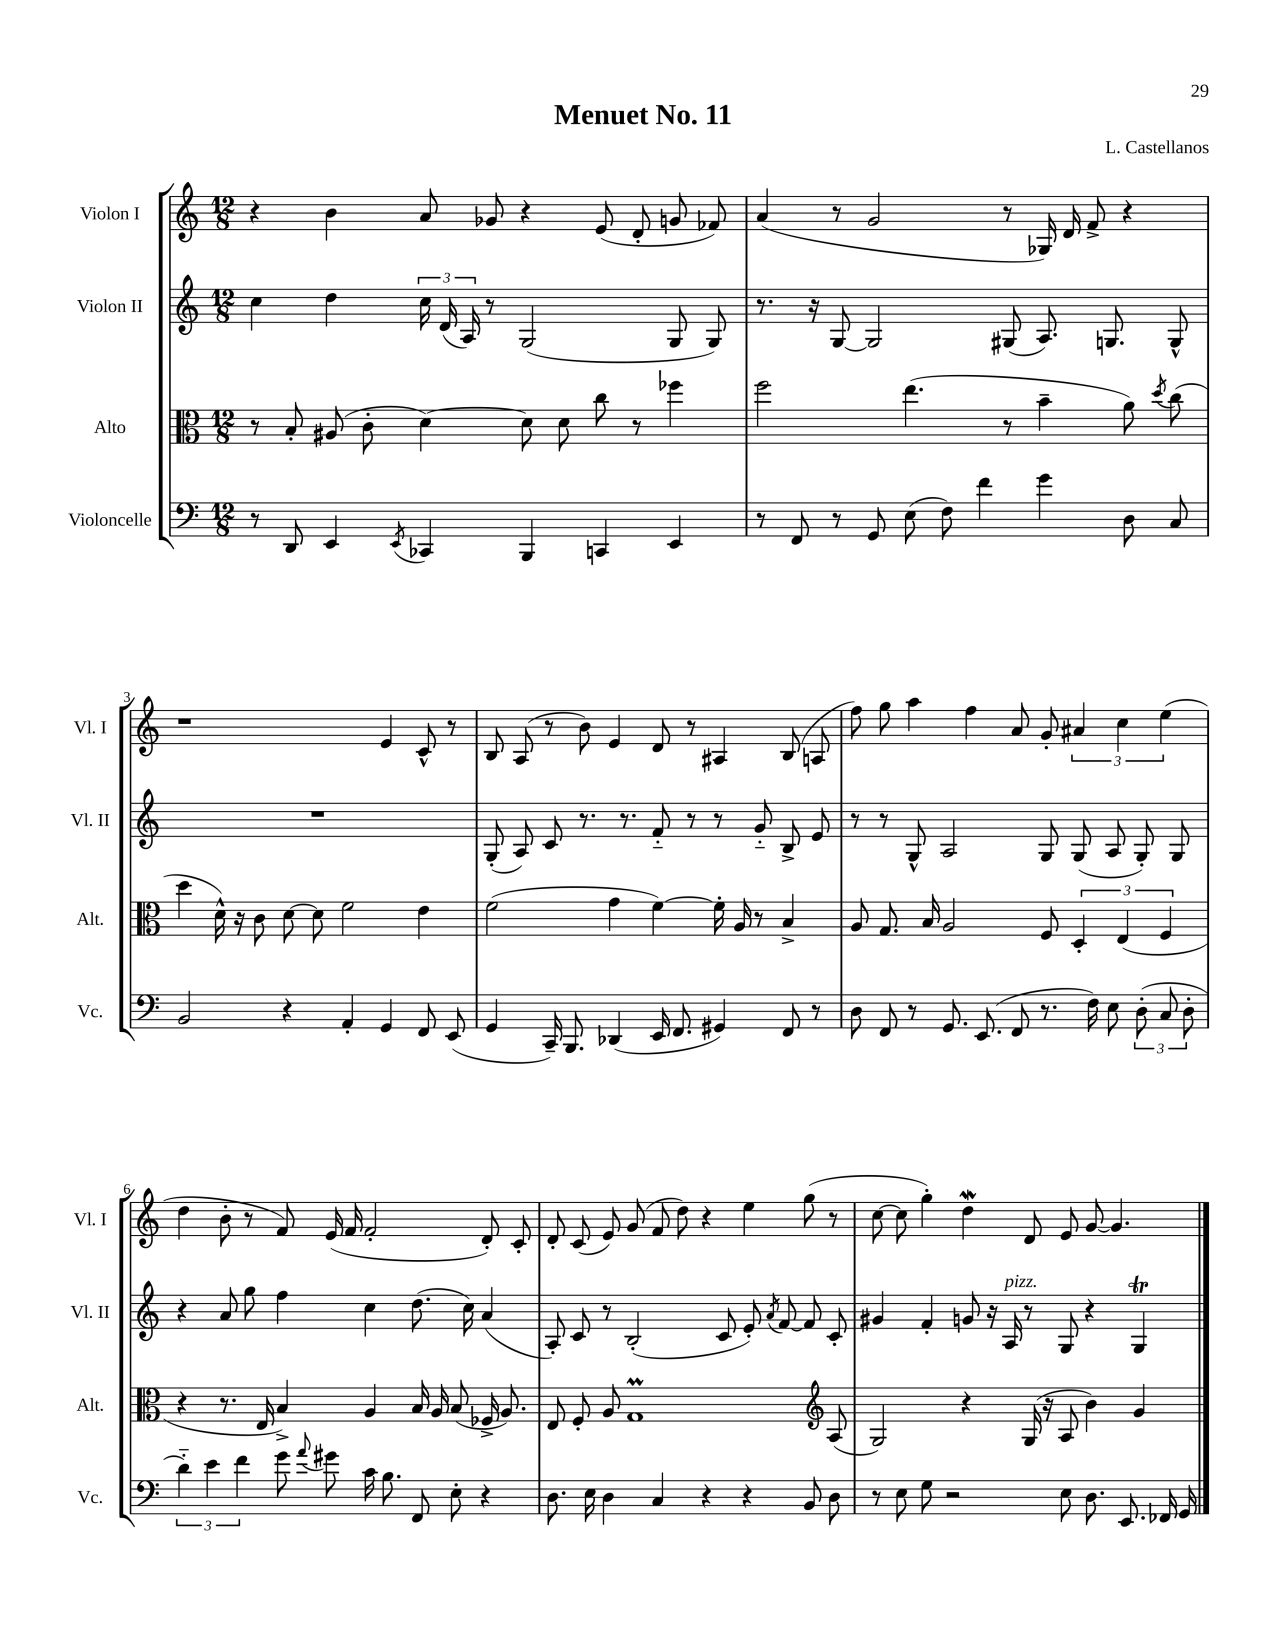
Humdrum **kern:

**kern	**kern	**kern	**kern
*staff4	*staff3	*staff2	*staff1
*clefF4	*clefC3	*clefG2	*clefG2
*k[]	*k[]	*k[]	*k[]
*M12/8	*M12/8	*M12/8	*M12/8
8r	8r	4cc\	4r
8DD/	8B'/	.	.
4EE/	(8A#/	4dd\	4b\
.	8c'\	.	.
8qEE/	.	.	.
4CC-/	[4d\)	24cc\	8a/
.	.	(24d/	.
.	.	24A/)	.
.	.	8r	8g-/
4BBB/	8d\]	(2G/	4r
.	8d\	.	.
4CC/	8cc\	.	(8e/
.	8r	.	8d'/
4EE/	4ff-\	8G/	8g/
.	.	8G/)	8f-/)
=	=	=	=
8r	2ff\	8.r	(4a/
8FF/	.	.	.
.	.	16r	.
8r	.	[8G/	8r
8GG/	.	2G/]	2g/
(8E\	(4.ee\	.	.
8F\)	.	.	.
4f\	.	.	.
.	8r	(8G#/	8r
4g\	4b~\	8.A/)	16G-/)
.	.	.	16d/
.	.	.	8f^/
.	.	8.G/	.
8D\	8a\)	.	4r
.	8qdd/	.	.
8C/	(8cc\	8G^^/	.
=	=	=	=
2BB/	4dd\	1.r	1r
.	16d^^\)	.	.
.	16r	.	.
.	8c\	.	.
4r	[8d\	.	.
.	8d\]	.	.
4AA'/	2f\	.	.
4GG/	.	.	4e/
8FF/	4e\	.	8c^^/
(8EE/	.	.	8r
=	=	=	=
4GG/	(2f\	(8G'/	8B/
.	.	8A/)	(8A/
16CC~/)	.	8c/	8r
8.BBB/	.	.	.
.	.	8.r	8b\)
(4DD-/	4g\	.	4e/
.	.	8.r	.
16EE/	[4f\)	8f'~/	8d/
8.FF/	.	.	.
.	.	8r	8r
4GG#/)	16f'\]	8r	4A#/
.	16A/	.	.
.	8r	8g'~/	.
8FF/	4B^/	8B^/	(8B/
8r	.	8e/	8A/
=	=	=	=
8D\	8A/	8r	8ff\)
8FF/	8.G/	8r	8gg\
8r	.	8G^^/	4aa\
.	16B/	.	.
8.GG/	2A/	2A/	.
.	.	.	4ff\
(8.EE/	.	.	.
8FF/	.	.	8a/
8.r	8F/	8G/	8g'/
.	6D'/	(8G/	6a#/
16F\)	.	.	.
8E\	.	8A/	.
.	(6E/	.	6cc\
(12D'\	.	8G'/)	.
12C/	6F/	.	(6ee\
.	.	8G/	.
12D'\	.	.	.
=	=	=	=
6d'~\)	4r	4r	4dd\
6e\	.	.	.
.	8.r	8a/	8b'\
6f\	.	.	.
.	.	8gg\	8r
.	16E/	.	.
8g\	4B^/)	4ff\	8f/)
8qqa/	.	.	.
8g#\	.	.	(16e/
.	.	.	16f/
16c\	4A/	4cc\	2f'/
8.B\	.	.	.
8FF/	16B/	(8.dd\	.
.	16A/	.	.
8E'\	(8B/	.	.
.	.	16cc\)	.
4r	16F-^/	(4a/	8d'/)
.	8.A/)	.	.
.	.	.	8c'/
=	=	=	=
8.D\	8E/	8A'/)	8d'/
.	8F'/	8c/	(8c/
16E\	.	.	.
4D\	8A/	8r	8e/)
.	1G	(2B'/	(8g/
4C/	.	.	8f/
.	.	.	8dd\)
4r	.	.	4r
.	.	8c/	.
4r	.	8e'/)	4ee\
.	.	8qa/	.
.	.	[8f/	.
8BB/	.	8f/]	(8gg\
*	*clefG2	*	*
8D\	(8A/	8c'/	8r
=	=	=	=
8r	2G/)	4g#/	[8cc\
8E\	.	.	8cc\]
8G\	.	4f'/	4gg'\)
2r	.	.	.
.	4r	8g/	4dd\
.	.	16r	.
.	.	16A/	.
.	(16G/	8r	8d/
.	16r	.	.
8E\	8A/	8G/	8e/
8.D\	4b\)	4r	[8g/
.	.	.	4.g/]
8.EE/	.	.	.
.	4g/	4G/	.
16FF-/	.	.	.
16GG/	.	.	.
==	==	==	==
*-	*-	*-	*-
